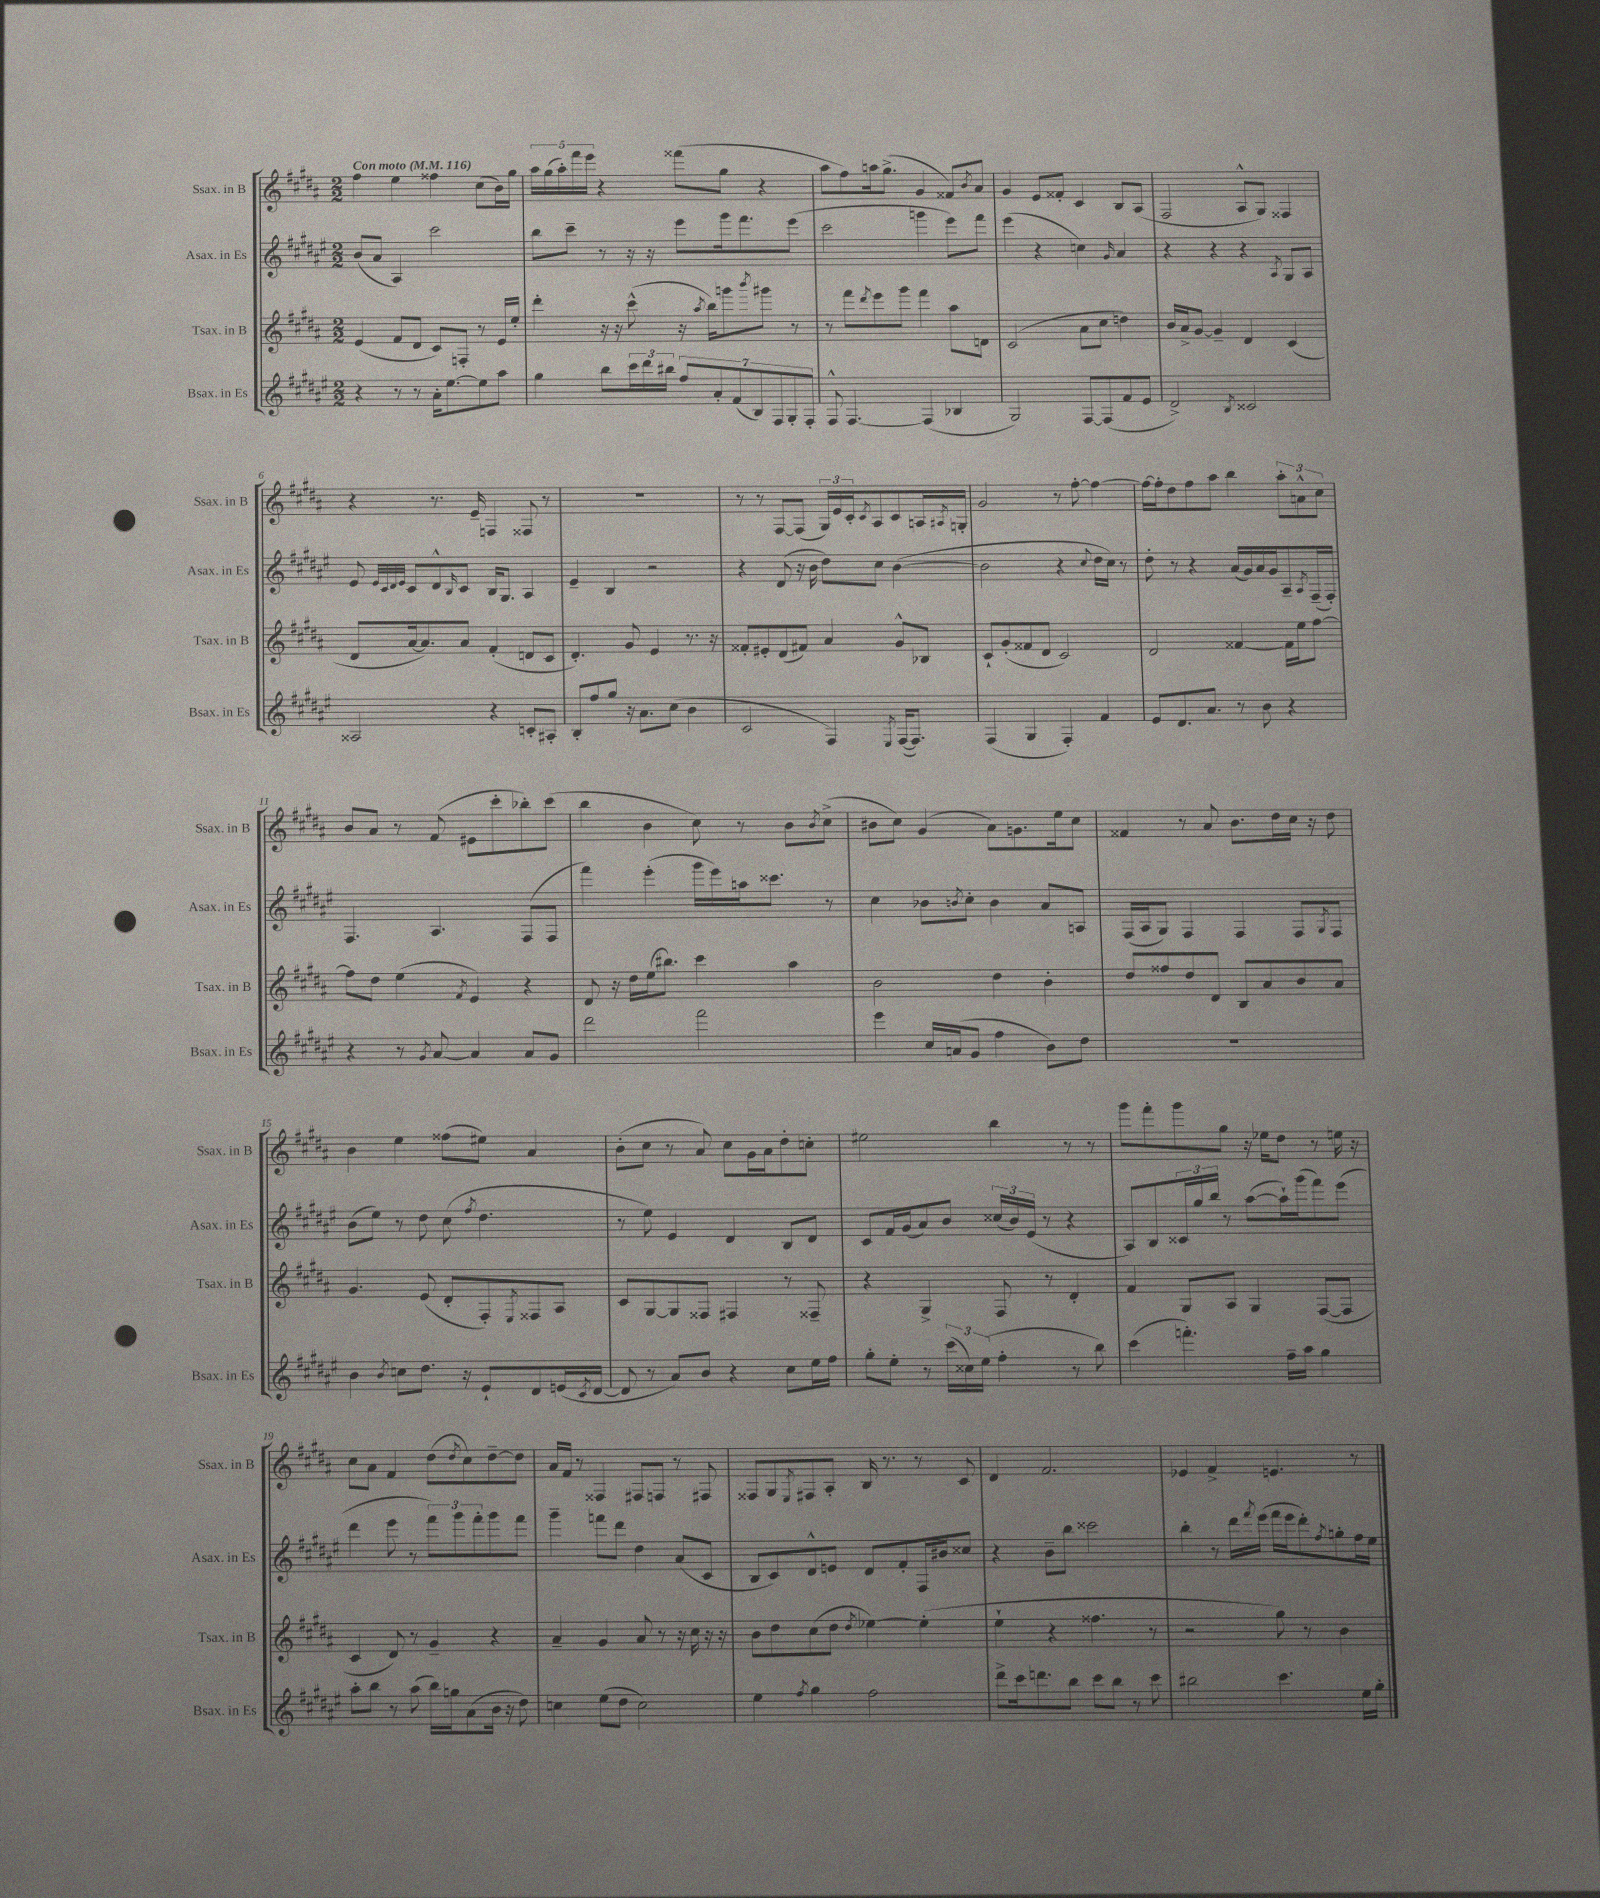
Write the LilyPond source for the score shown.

<<
\new StaffGroup <<
\new Staff = "s0" \with { instrumentName = "Ssax. in B" shortInstrumentName = "Ssax. in B" } {
    \clef treble \key b \major \numericTimeSignature \time 2/2 \tempo "Con moto" 4 = 116
    fis''4 e''4 fisis''4 cis''8( b'16) gis''16 |
    \tuplet 5/4 { ais''16 gis''16( ais''16-.) fis'''16 e'''16 } r4 fisis'''8( gis''8 r4 |
    ais''8 fis''8) a''16 gis''8.->( gis'4 fisis'8) \acciaccatura { b'8 } ais'8 |
    gis'4 e'8 fisis'8-. cis'4 b8 ais8( |
    fis2 ais8-^ gis8) fisis4 |
    r4 r8. e'16-- f4 fisis8 r8 |
    R1 |
    r8 r8 fis8~ fis8( \tuplet 3/2 { gis16) e'16 cis'16-. } \acciaccatura { cis'8 } ais8 cis'8 a16 \acciaccatura { ais8 } g16-. |
    gis'2 r8 fis''8~-. fis''4~ |
    fis''16~ fis''16-. dis''8 fis''8 ais''8 b''4 \tuplet 3/2 { ais''8-. a'8-^ cis''8 } |
    b'8 ais'8 r8 fis'8( eis'8 cis'''8-. bes''8-.) cis'''8( |
    b''4 b'4 cis''8) r8 b'8 \acciaccatura { b'8 } cis''8->( |
    bis'8 cis''8) gis'4( ais'8) g'8. e''16 cis''8 |
    fisis'4 r8 ais'8 b'8. dis''16 cis''16 r16 dis''8 |
    b'4 e''4 fisis''8( eis''8) ais'4 |
    b'8-.( cis''8 r8 ais'8) cis''8 gis'16 ais'16 dis''8-. c''8-. |
    eis''2 b''4 r8 r8 |
    gis'''8 fis'''8-. gis'''8 gis''8 r16 ees''16 dis''8 r8 e''16 r16 |
    cis''8 ais'8 fis'4 dis''8( \acciaccatura { dis''8 } cis''8) dis''8~-- dis''8 |
    ais'16 fis'16 r8 fisis4 fis8 f8 r8 fis8 |
    fisis8 gis8 \acciaccatura { e8 } fis8 ais8-. b16 r8. r8 cis'8 |
    dis'4 fis'2. |
    ees'4 fis'4-> e'4. r8 \bar "|." |
}
\new Staff = "s1" \with { instrumentName = "Asax. in Es" shortInstrumentName = "Asax. in Es" } {
    \clef treble \key fis \major \numericTimeSignature \time 2/2
    b'8( ais'8 ais4) cis'''2 |
    b''8 cis'''8-- r8 r16 r16 eis'''8 gis'''16 fis'''8. eis'''8( |
    cis'''2 g'''4 eis'''8) fis'''8 |
    eis'''4( r4 c''4) \grace { gis'16 } ais'4 |
    r4 r4 r4 \acciaccatura { ais8 } gis8 ais8 |
    eis'8 \grace { eis'32 cis'32 dis'32 eis'32 } cis'8 dis'8-^ \grace { b16 } cis'8 b16 gis8. ais4 |
    eis'4-- b4 r2 |
    r4 dis'8( r16 b'16 dis''8) cis''8 b'4~( |
    b'2 r4 \appoggiatura { cis''8 } dis''16 cis''16) r8 |
    dis''8-. r8 r4 ais'16( gis'16) ais'16 gis'16 ais8-- \acciaccatura { ais8 } fis16--( fis16-.) |
    fis4. ais4. fis8( fis8 |
    fis'''4) eis'''4-.( gis'''16 eis'''16) a''16 cisis'''8. r8 |
    cis''4 bes'8 \acciaccatura { b'8 } cis''8-. b'4 ais'8 a8 |
    fis16( ais16 gis8) fis4 fis4 fis8 \acciaccatura { gis8 } fis8 |
    b'8( eis''8) r8 dis''8 cis''8( \acciaccatura { fis''8 } dis''4. |
    r8 eis''8) eis'4 dis'4 b8 dis'8 |
    cis'8 fis'16 gis'16( ais'8) b'8 \tuplet 3/2 { cisis''16( b'16) eis'16( } r8 r4 |
    ais8) b8 \tuplet 3/2 { cisis'16 gis''16 b''16 } r8 ais''8~( ais''16-!) gis'''16( fis'''8) eis'''8( |
    dis'''4 eis'''8 r8 \tuplet 3/2 { fis'''8) gis'''8 fis'''8-. } gis'''8 fis'''8 |
    gis'''4-- f'''8 dis'''8 dis''4 ais'8( cis'8 |
    b8 cis'8) dis'8-^ e'8 dis'8 fis'8-. fis16 bis'16 cisis''8 |
    r4 b'8-- b''8 cisis'''2 |
    b''4-. r8 dis'''16 \acciaccatura { fis'''8 } eis'''16( fis'''16 eis'''16 dis'''8-.) \acciaccatura { fis''8 } g''8-. fis''16 eis''16 \bar "|." |
}
\new Staff = "s2" \with { instrumentName = "Tsax. in B" shortInstrumentName = "Tsax. in B" } {
    \clef treble \key b \major \numericTimeSignature \time 2/2
    e'4( fis'8 dis'8 cis'8) f8-. r8 e'16 e''16-. |
    dis'''4-. r16 r16 cis'''8-^( r16 \acciaccatura { ais''8 } b''16) g'''8 \acciaccatura { b'''8 } gis'''8 r8 |
    r8 fis'''8 \acciaccatura { dis'''8 } e'''8 gis'''8 fis'''4 ais''8 d'8 |
    cis'2( ais'8 cis''8 d''4) |
    b'16 ais'16-> gis'8~ gis'4-- dis'4 cis'4( |
    dis'8 ais'16~ ais'8.) ais'8 fis'4-.( d'8 cis'8 |
    dis'4.-.) gis'8 e'4 r8. r16 |
    fisis'8-. eis'8-. dis'8( fis'8) ais'4 gis'8-^ bes8 |
    cis'8-! gis'8-.( fisis'8 dis'8 cis'2) |
    dis'2 fisis'4~ fisis'16 e''16 fis''8~ |
    fis''8 dis''8 e''4( \acciaccatura { fis'8 } e'4) r4 |
    dis'8 r16 dis''16 e''16( bis''8.) cis'''4 ais''4 |
    b'2 dis''4 b'4-. |
    dis''8 fisis''8 dis''8 dis'8 b8 ais'8 b'8 ais'8 |
    gis'4. e'8( dis'8-. fis8-.) \acciaccatura { e8 } fisis8 ais8 |
    cis'8 gis8~ gis8 fisis8 fis4 r8 fisis8-- |
    r4 gis4-> fis8 r8 dis'4-. |
    fis'4 gis8 ais8 gis4 fis8~( fis8 |
    cis'4 dis'8) r8 gis'4-- r4 |
    ais'4-- gis'4 ais'8 r8 r16 cis''16 r16 r16 |
    b'8 dis''8 cis''8( dis''8 \acciaccatura { dis''8 } ees''4~) ees''4-.( |
    e''4-! r4 fisis''4. r8 |
    r2 gis''8) r8 b'4 \bar "|." |
}
\new Staff = "s3" \with { instrumentName = "Bsax. in Es" shortInstrumentName = "Bsax. in Es" } {
    \clef treble \key fis \major \numericTimeSignature \time 2/2
    r4 r8 r8 ais'16-. eis''8.~ eis''8 ais''8 |
    gis''4 b''8 \tuplet 3/2 { cis'''16 dis'''16 bis''16 } \tuplet 7/4 { fis''8 ais'8-. fis'8( b8) fis8 gis8-. fis8-. } |
    fis8-^ fis4.~ fis4( bes4 |
    gis2) fis8~ fis8( fis'8 eis'8 |
    dis'2->) \acciaccatura { b8 } cisis'2 |
    aisis2 r4 c'8-. ais8-. |
    b8-. fis''8 gis''8 r16 ais'8. cis''8( b'4 |
    cis'2 fis4) \acciaccatura { eis8 } fis16~( fis8.) |
    fis4( gis4 fis4-.) fis'4 |
    eis'8 dis'8. ais'8. r8 b'8 r4 |
    r4 r8 \acciaccatura { gis'8 } ais'8~ ais'4 ais'8 gis'8 |
    dis'''2 fis'''2 |
    eis'''4 cis''16 a'16( gis'8 fis''4 b'8) dis''8 |
    R1 |
    b'4 \acciaccatura { b'8 } c''8 dis''8. r16 eis'8-! dis'8 e'16( \acciaccatura { cis'8 } dis'16~ |
    dis'8 r8 ais'8) b'8 r4 cis''8 eis''16 fis''16 |
    gis''8-. eis''8-. r8 \tuplet 3/2 { cis'''16( cisis''16) eis''16( } fis''4-. r8 b''8) |
    cis'''4( f'''4.-.) fis''16-- ais''16 gis''4 |
    ais''8-. b''8 r8 ais''8( b''16) g''16 ais'8( b'16 r16 dis''8) |
    c''4 eis''8( dis''8 c''2) |
    eis''4 \acciaccatura { fis''8 } gis''4 fis''2 |
    dis'''8-> cis'''16 d'''8. b''8 cis'''8 b''8 r8 cis'''8 |
    bis''2 cis'''4. eis''16 gis''16-. \bar "|." |
}
>>
>>
